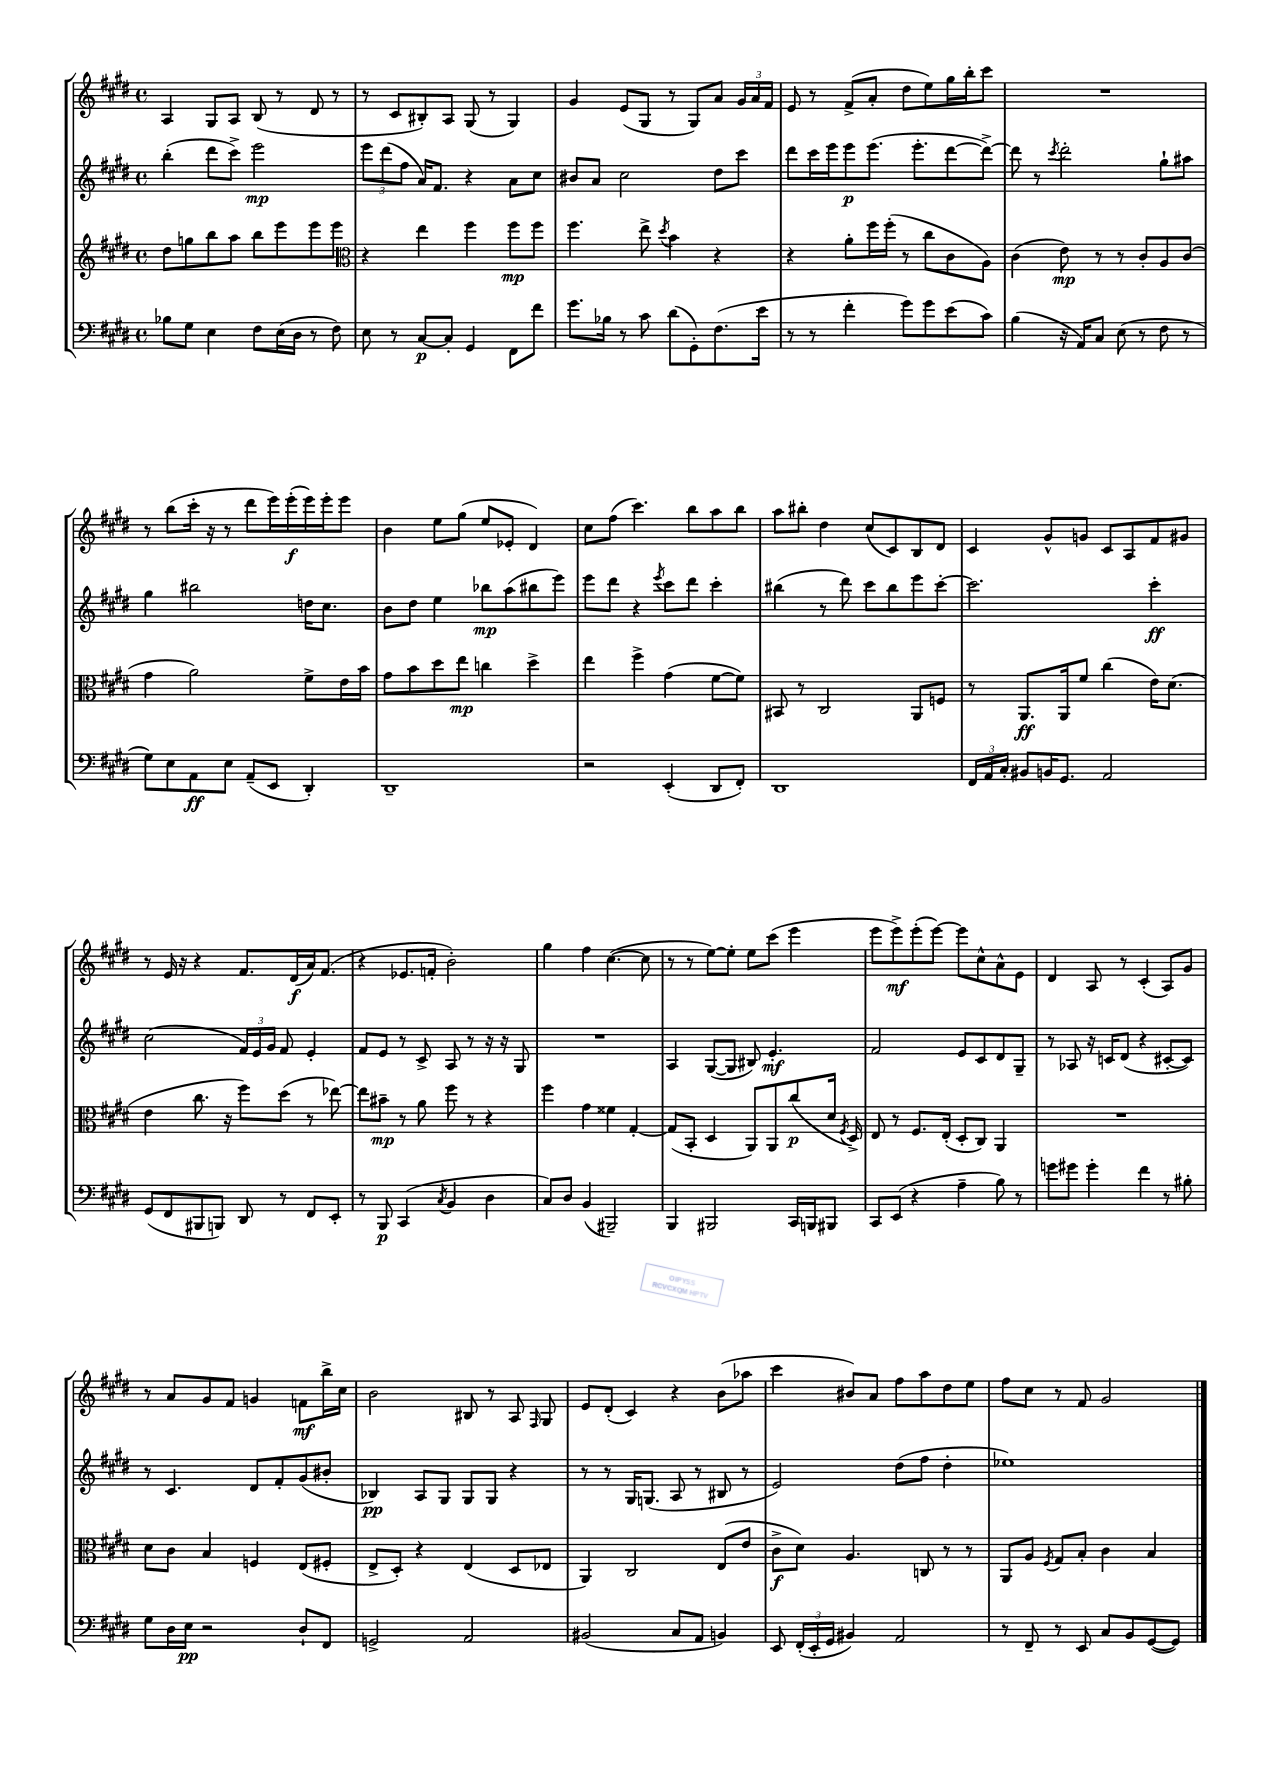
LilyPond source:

<<
\new StaffGroup <<
\new Staff = "s0" {
    \clef treble \key e \major \defaultTimeSignature \time 4/4
    \autoBeamOff a4 gis8[ a8] b8( r8 dis'8 r8 |
    r8 cis'8[ bis8-.) a8] gis8( r8 gis4) |
    gis'4 e'8[( gis8] r8 gis8[) a'8] \tuplet 3/2 { gis'16[ a'16 fis'16] } |
    e'8 r8 fis'8[->( a'8]-. dis''8[ e''8) gis''16 b''16-. cis'''8] |
    R1 |
    r8 b''8[( cis'''16]-. r16 r8 dis'''8[ e'''16) e'''16-.\f( e'''16) e'''16-. e'''8] |
    b'4 e''8[ gis''8]( e''8[ ees'8]-. dis'4) |
    cis''8[ fis''8]( cis'''4.) b''8[ a''8 b''8] |
    a''8[ bis''8]-. dis''4 cis''8[( cis'8) b8 dis'8] |
    cis'4 gis'8[-^ g'8] cis'8[ a8 fis'8 gis'8] |
    r8 e'16 r16 r4 fis'8.[ dis'16\f( a'16) fis'8.]( |
    r4 ees'8.[ f'16]-. b'2-.) |
    gis''4 fis''4 cis''4.~( cis''8 |
    r8 r8 e''8[~) e''8]-. e''8[ cis'''8]( e'''4 |
    e'''8[ e'''8->\mf) e'''8-.( e'''8]~) e'''8[ cis''8-^ a'8-^ e'8] |
    dis'4 a8 r8 cis'4-.( a8[) gis'8] |
    r8 a'8[ gis'8 fis'8] g'4 f'8[\mf b''16-> cis''16] |
    b'2 bis8 r8 a8 \grace { fis16 } gis8 |
    e'8[ dis'8]-.( cis'4) r4 b'8[( aes''8] |
    cis'''4 bis'8[) a'8] fis''8[ a''8 dis''8 e''8] |
    fis''8[ cis''8] r8 fis'8 gis'2 \bar "|." |
}
\new Staff = "s1" {
    \clef treble \key e \major \defaultTimeSignature \time 4/4
    \autoBeamOff b''4-.( dis'''8[ cis'''8]->) e'''2\mp |
    \tuplet 3/2 { e'''8[ dis'''8( fis''8] } a'16[) fis'8.] r4 a'8[ cis''8] |
    bis'8[ a'8] cis''2 dis''8[ cis'''8] |
    dis'''8[ cis'''16 e'''16 e'''8\p e'''8.]( e'''8.[-. dis'''8~ dis'''8]~->) |
    dis'''8 r8 \acciaccatura { cis'''8 } dis'''2-. gis''8[-! ais''8] |
    gis''4 bis''2 d''16[ cis''8.] |
    b'8[ dis''8] e''4 bes''8[\mp a''8( bis''8 e'''8]) |
    e'''8[ dis'''8] r4 \acciaccatura { e'''8 } cis'''8[ dis'''8] cis'''4-. |
    bis''4( r8 dis'''8) cis'''8[ bis''8 e'''8 cis'''8]~-. |
    cis'''2. cis'''4-.\ff |
    cis''2( \tuplet 3/2 { fis'16[) e'16 gis'16] } fis'8 e'4-. |
    fis'8[ e'8] r8 cis'8-> a8 r8 r16 r16 gis8 |
    R1 |
    a4 gis8[~( gis8] bis8) e'4.-.\mf |
    fis'2 e'8[ cis'8 dis'8 gis8]-- |
    r8 aes8 r16 c'16[ dis'8]( r4 cis'8[~-. cis'8]) |
    r8 cis'4. dis'8[ fis'8-. gis'8( bis'8]-. |
    bes4\pp) a8[ gis8] gis8[ gis8] r4 |
    r8 r8 gis16[ g8.]( a8 r8 bis8 r8 |
    e'2) dis''8[( fis''8] dis''4-. |
    ees''1) \bar "|." |
}
\new Staff = "s2" {
    \clef treble \key e \major \defaultTimeSignature \time 4/4
    \autoBeamOff dis''8[ g''8 b''8 a''8] b''8[ e'''8 e'''8 e'''8] |
    \clef alto r4 e''4 fis''4 fis''8[\mp fis''8] |
    fis''4. e''8-> \acciaccatura { dis''8 } b'4 r4 |
    r4 a'8[-. fis''16 fis''16]-.( r8 cis''8[ cis'8 a8]) |
    cis'4( e'8\mp) r8 r8 cis'8[-. a8 cis'8]( |
    gis'4 a'2) fis'8[-> e'16 b'16] |
    gis'8[ b'8 dis''8 e''8]\mp c''4 dis''4-> |
    e''4 fis''4-> gis'4( fis'8[~ fis'8]) |
    bis,8 r8 cis2 a,8[ f8] |
    r8 a,8.[\ff a,16 fis'8] cis''4( e'16[) dis'8.]( |
    e'4 cis''8. r16 fis''8[) dis''8]( r8 ees''8~) |
    ees''8[ bis'8]--\mp r8 a'8 fis''8 r8 r4 |
    fis''4 gis'4 fisis'4 gis4~-. |
    gis8[( b,8]-. dis4 a,8[) a,8 cis''8\p( dis'16] \acciaccatura { fis8 } dis16->) |
    e8 r8 fis8.[ e16]-.( dis8[-. cis8]) a,4 |
    R1 |
    dis'8[ cis'8] b4 f4 e8[( fis8]-. |
    e8[-> dis8]-.) r4 e4( dis8[ ees8] |
    a,4) cis2 e8[( e'8] |
    cis'8[->\f dis'8]) a4. c8 r8 r8 |
    a,8[ a8] \acciaccatura { fis8 } gis8[ b8]-. cis'4 b4 \bar "|." |
}
\new Staff = "s3" {
    \clef bass \key e \major \defaultTimeSignature \time 4/4
    \autoBeamOff bes8[ gis8] e4 fis8[ e16( dis16] r8 fis8) |
    e8 r8 cis8[~\p cis8]-. gis,4 fis,8[ fis'8] |
    gis'8.[ bes16] r8 cis'8 dis'8[( gis,8-.) fis8.( e'16] |
    r8 r8 fis'4-. gis'8[) gis'8 e'8( cis'8]) |
    b4( r16 a,16[) cis8] e8( r8 fis8 r8 |
    gis8[) e8 a,8\ff e8] a,8[--( e,8] dis,4-.) |
    dis,1-- |
    r2 e,4-.( dis,8[ fis,8]-.) |
    dis,1 |
    \tuplet 3/2 { fis,16[ a,16 cis16]-. } bis,8[ b,16 gis,8.] a,2 |
    gis,8[( fis,8 bis,,8 b,,8]) dis,8 r8 fis,8[ e,8]-. |
    r8 b,,8\p cis,4( \acciaccatura { cis8 } b,4 dis4 |
    cis8[) dis8] b,4( bis,,2--) |
    b,,4 bis,,2 cis,16[ b,,16 bis,,8] |
    cis,8[ e,8]( r4 a4-- b8) r8 |
    g'8[ gis'8] gis'4-. fis'4 r8 bis8-. |
    gis8[ dis16 e16]\pp r2 dis8[-! fis,8] |
    g,2-> a,2 |
    bis,2( cis8[ a,8] b,4) |
    e,8 \tuplet 3/2 { fis,16[-.( e,16-. gis,16] } bis,4) a,2 |
    r8 fis,8-- r8 e,8 cis8[ b,8 gis,8~( gis,8]) \bar "|." |
}
>>
>>
\layout { \context { \Score \remove "Bar_number_engraver" } }
